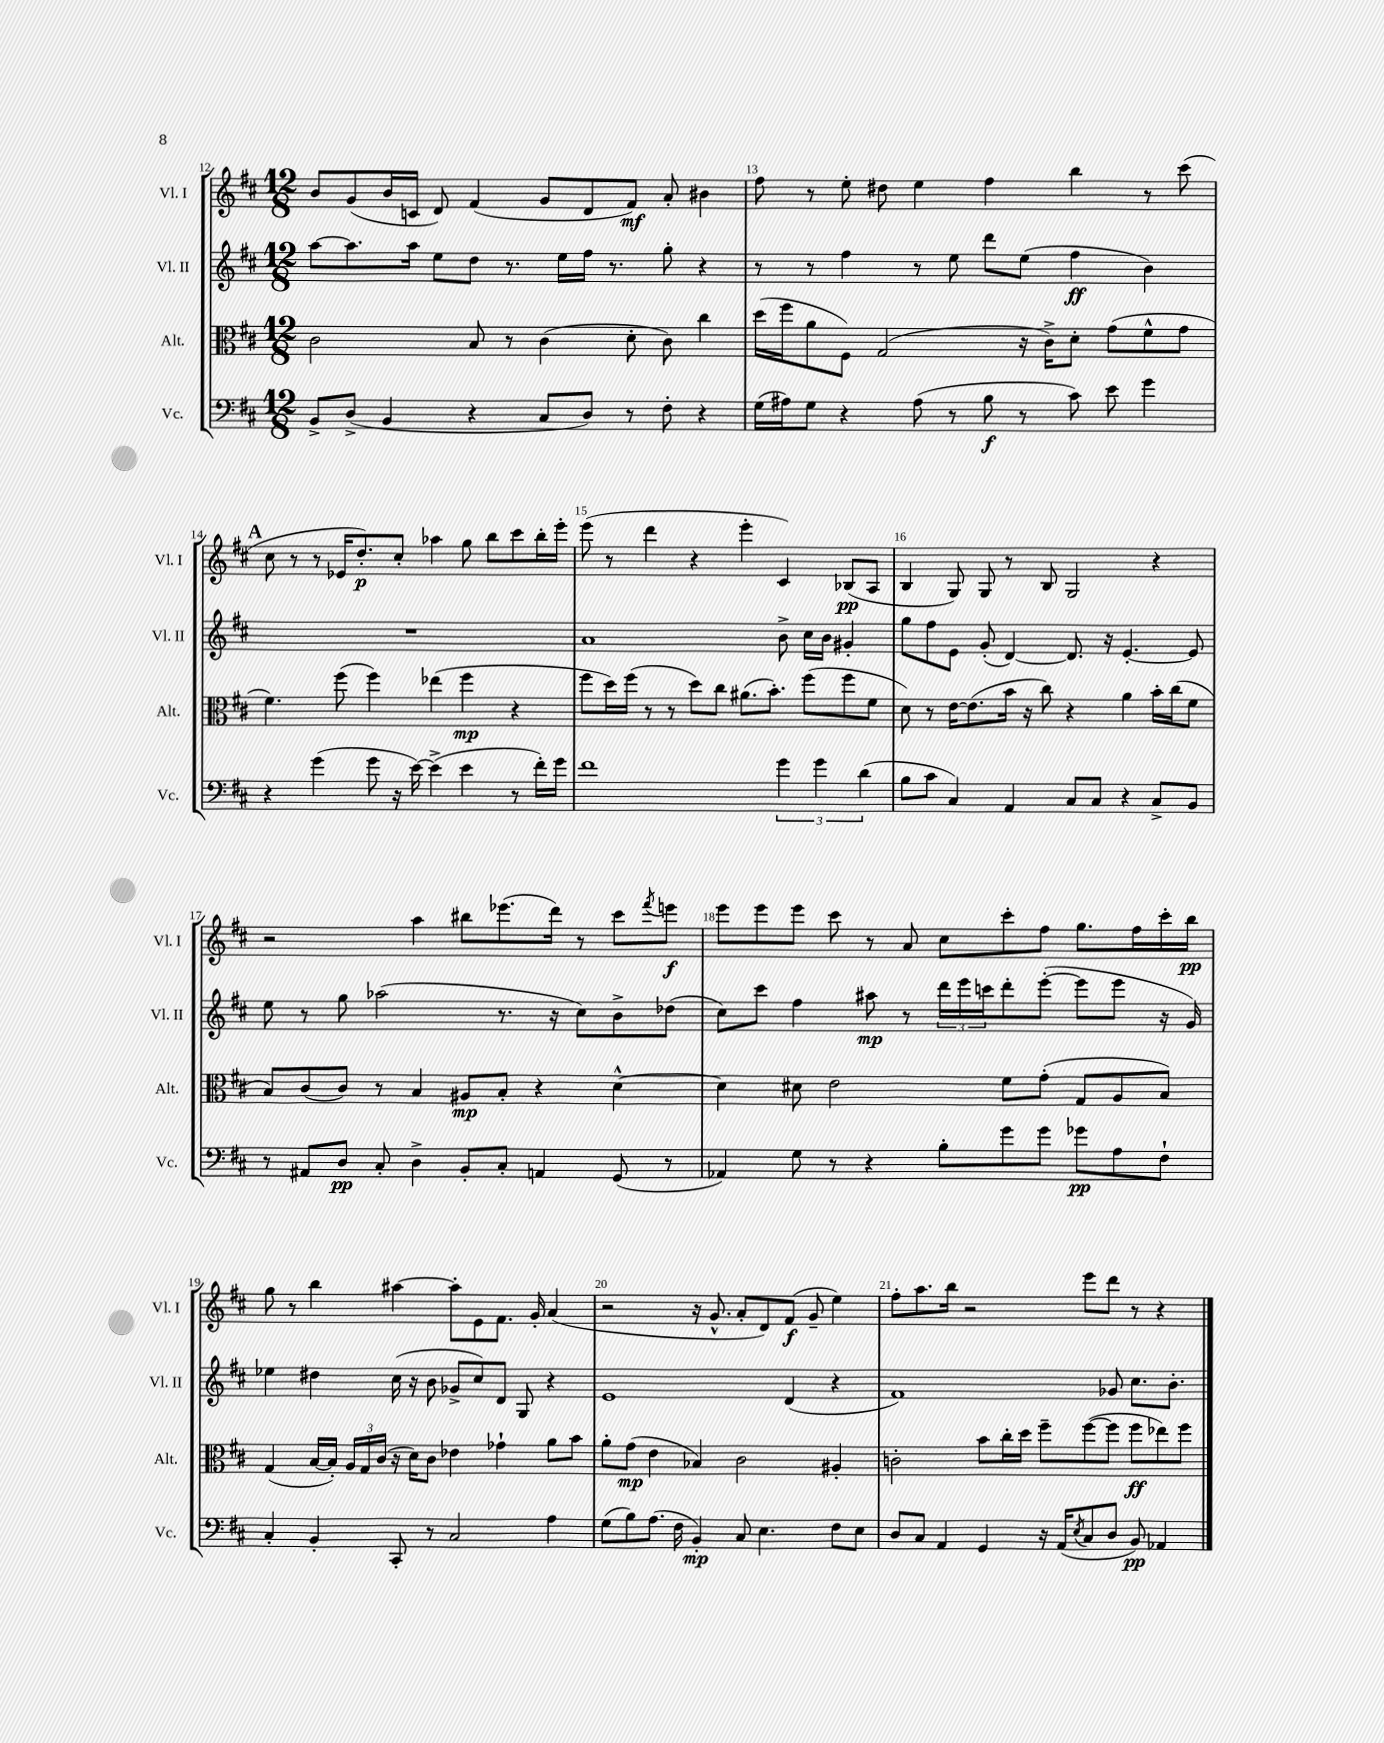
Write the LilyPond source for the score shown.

<<
\new StaffGroup <<
\new Staff = "s0" \with { instrumentName = "Vl. I" shortInstrumentName = "Vl. I" } {
    \clef treble \key d \major \numericTimeSignature \time 12/8
    b'8 g'8( b'16 c'16 d'8) fis'4( g'8 d'8 fis'8\mf) a'8-. bis'4 |
    fis''8 r8 e''8-. dis''8 e''4 fis''4 b''4 r8 cis'''8( |
    \mark \markup { \bold "A" } cis''8 r8 r8 ees'16 d''8.-.\p) cis''8-. aes''4 g''8 b''8 cis'''8 b''16-. e'''16-. |
    e'''8( r8 d'''4 r4 e'''4-. cis'4) bes8\pp( a8 |
    b4 g8) g8 r8 b8 g2 r4 |
    r2 a''4 bis''8 ees'''8.( d'''16) r8 cis'''8 \acciaccatura { fis'''8 } e'''8\f |
    e'''8 e'''8 e'''8 cis'''8 r8 a'8 cis''8 cis'''8-. fis''8 g''8. fis''16 cis'''16-. b''16\pp |
    g''8 r8 b''4 ais''4~ ais''8-. e'8 fis'8. g'16-. a'4( |
    r2 r16 g'8.-^ a'8-. d'8) fis'8\f( g'8-- e''4) |
    fis''8-. a''8. b''16 r2 e'''8 d'''8 r8 r4 \bar "|." |
}
\new Staff = "s1" \with { instrumentName = "Vl. II" shortInstrumentName = "Vl. II" } {
    \clef treble \key d \major \numericTimeSignature \time 12/8
    a''8~ a''8. a''16 e''8 d''8 r8. e''16 fis''16 r8. g''8-. r4 |
    r8 r8 fis''4 r8 e''8 d'''8 e''8( fis''4\ff b'4) |
    \mark \markup { \bold "A" } R1. |
    a'1 b'8-> cis''16 b'16 gis'4-. |
    g''8 fis''8 e'8 g'8-.( d'4~) d'8. r16 e'4.~-. e'8 |
    e''8 r8 g''8 aes''2( r8. r16 cis''8) b'8-> des''8( |
    cis''8) cis'''8 fis''4 ais''8\mp r8 \tuplet 3/2 { d'''16 e'''16 c'''16 } d'''8-. e'''8~-.( e'''8 e'''8 r16 g'16) |
    ees''4 dis''4 cis''16( r16 b'8 ges'8-> cis''8) d'8 g8 r4 |
    e'1 d'4( r4 |
    fis'1) ges'8 cis''8. b'8.-. \bar "|." |
}
\new Staff = "s2" \with { instrumentName = "Alt." shortInstrumentName = "Alt." } {
    \clef alto \key d \major \numericTimeSignature \time 12/8
    cis'2 b8 r8 cis'4( d'8-. cis'8) cis''4 |
    d''16( fis''16 a'8 fis8) g2( r16 cis'16->) d'8-. g'8( fis'8-^ g'8 |
    \mark \markup { \bold "A" } fis'4.) fis''8( fis''4) ees''4( fis''4\mp r4 |
    fis''8 d''16) fis''16( r8 r8 d''8) cis''8 ais'8.( b'8.-.) fis''8( fis''8 fis'8 |
    d'8) r8 e'16~ e'8.( b'16 r16 cis''8) r4 a'4 b'16-. cis''16( fis'8 |
    b8) cis'8( cis'8) r8 b4 ais8\mp b8-. r4 d'4~-^ |
    d'4 dis'8 e'2 fis'8 g'8-.( g8 a8 b8) |
    g4( b16~ b16-.) \tuplet 3/2 { a16 g16 cis'16( } r16 d'16) cis'8 ees'4 ges'4-! a'8 b'8 |
    a'8-. g'8\mp( e'4 bes4) cis'2 ais4-. |
    c'2-. b'8 cis''16-. d''16 fis''8-- fis''8~( fis''8 fis''8\ff ees''8) fis''8 \bar "|." |
}
\new Staff = "s3" \with { instrumentName = "Vc." shortInstrumentName = "Vc." } {
    \clef bass \key d \major \numericTimeSignature \time 12/8
    b,8-> d8->( b,4 r4 cis8 d8) r8 fis8-. r4 |
    g16( ais16) g8 r4 ais8( r8 b8\f r8 cis'8) e'8 g'4 |
    \mark \markup { \bold "A" } r4 g'4( g'8 r16 e'16~) e'4->( e'4 r8 fis'16-.) g'16 |
    fis'1 \tuplet 3/2 { g'4 g'4 d'4( } |
    b8 cis'8 cis4) a,4 cis8 cis8 r4 cis8-> b,8 |
    r8 ais,8 d8\pp cis8-. d4-> b,8-. cis8-. a,4 g,8( r8 |
    aes,4) g8 r8 r4 b8-. g'8 g'8 ges'8\pp a8 fis8-! |
    cis4-. b,4-. cis,8-. r8 cis2 a4 |
    g8( b8) a8.( fis16 b,4-.\mp) cis8 e4. fis8 e8 |
    d8 cis8 a,4 g,4 r16 a,16( \acciaccatura { e8 } cis8 d8 b,8\pp) aes,4 \bar "|." |
}
>>
>>
\layout { \context { \Score currentBarNumber = #12 \override BarNumber.break-visibility = ##(#f #t #t) barNumberVisibility = #all-bar-numbers-visible } }
